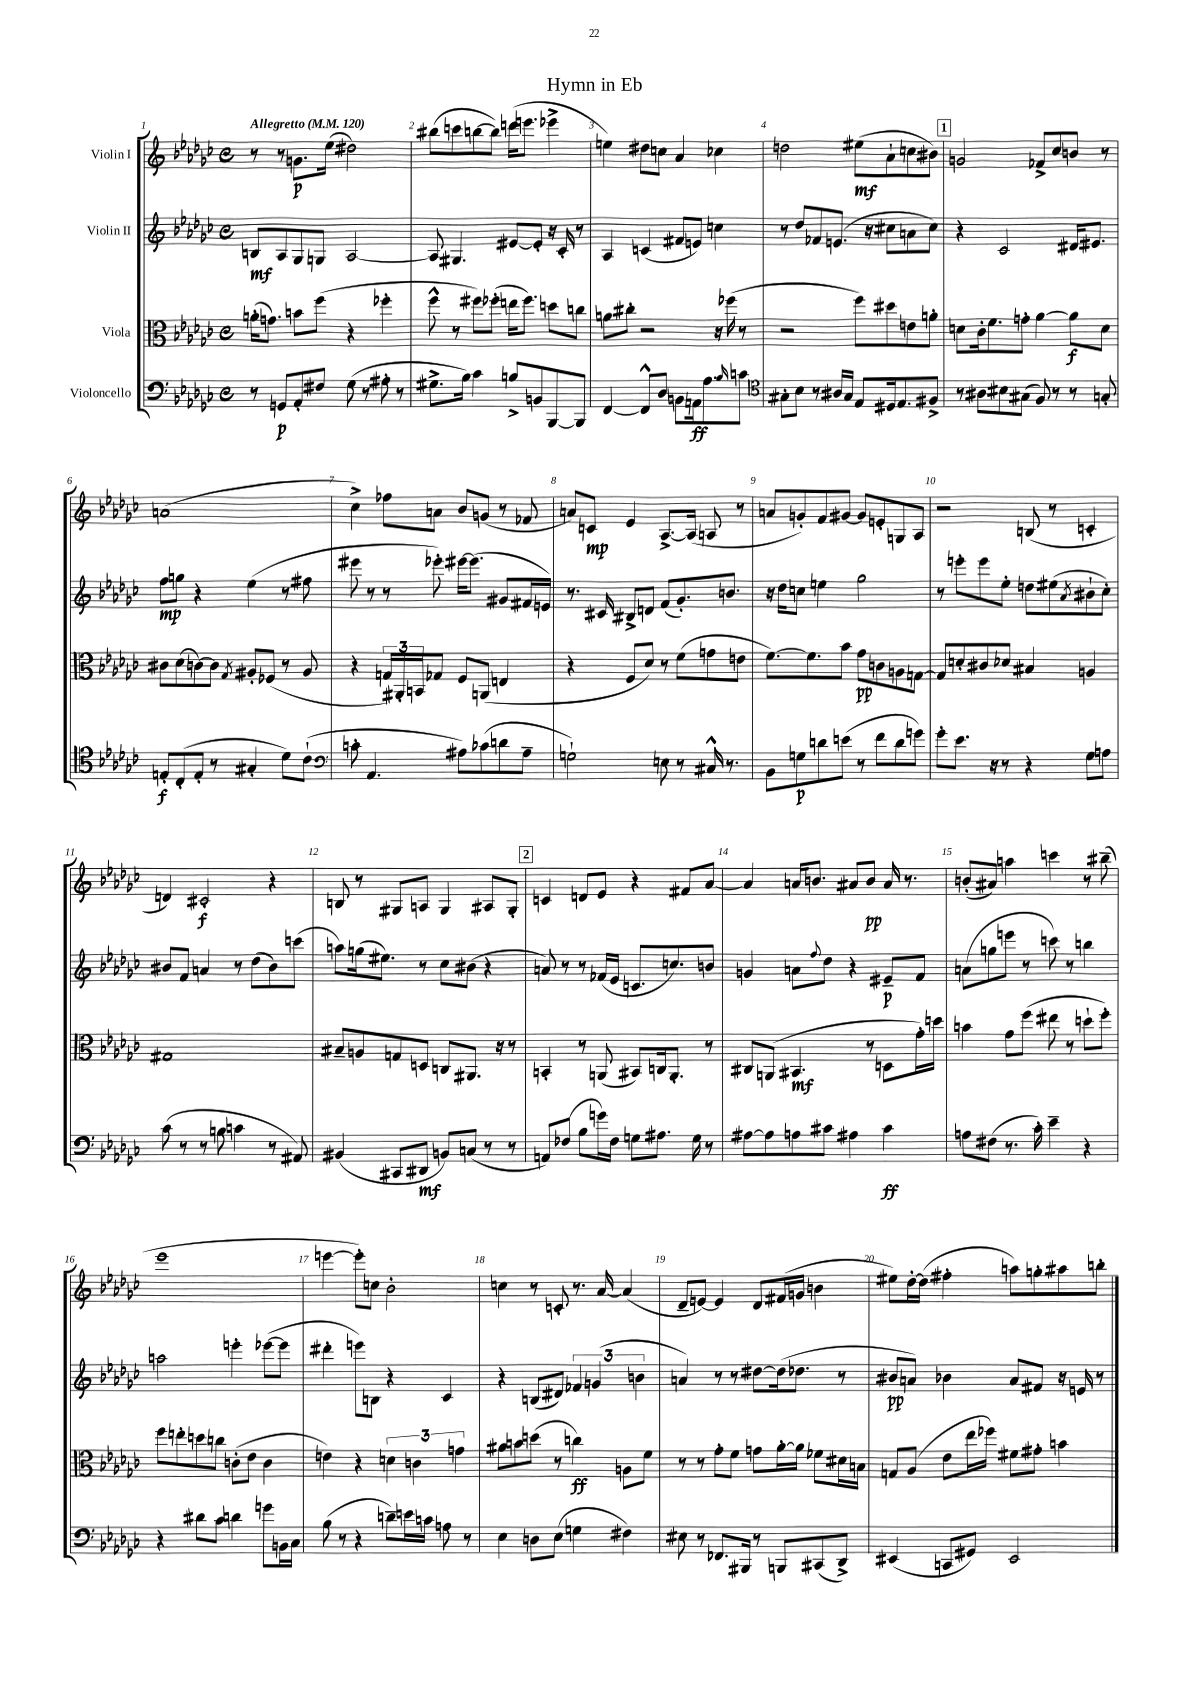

**kern	**kern	**kern	**kern
*staff4	*staff3	*staff2	*staff1
*clefF4	*clefC3	*clefG2	*clefG2
*k[b-e-a-d-g-c-]	*k[b-e-a-d-g-c-]	*k[b-e-a-d-g-c-]	*k[b-e-a-d-g-c-]
*M4/4	*M4/4	*M4/4	*M4/4
*met(c)	*met(c)	*met(c)	*met(c)
*MM120	*MM120	*MM120	*MM120
8r	(16a'	8B	8r
.	8.g)	.	.
8GG	.	8A-	8r
8AA-'	8b	8G-	8.g
8F#	(8ff	8G	.
.	.	.	(16ee-
(8G-	4r	[2A-	2dd#)
8r	.	.	.
8A#'	4ff-'	.	.
8r	.	.	.
=	=	=	=
8.G#^	8ff^^	8A-]	(8bb#
.	8r	4.G#	8ccc
16B-)	.	.	.
4c-	8ff#)	.	[8bb
.	(8ff-'	.	8bb])
8B^	16ee	[8e#	(16ddd
.	8.ff-)	.	8.eee
8BB	.	8e#']	.
[8BBB-	8dd	16r	4eee-^
.	.	16c-'	.
8BBB-]	8cc	8r	.
=	=	=	=
[4FF	8a	4A-	4ee)
.	8cc#'	.	.
8FF^^]	2r	(4c	8dd#
8D-	.	.	8cc
8BB	.	8f#	4a-
16AA	.	8e)	.
8.A-	.	.	.
.	16r	4cc	4cc-
.	(16ff-	.	.
16qqB-	.	.	.
8c	8r	.	.
=	=	=	=
*clefC4	*	*	*
8G#'	2r	8r	2dd
8B-	.	8dd-	.
8r	.	8f-	.
16A#	.	(8.e	.
16G#	.	.	.
8E-	8ff)	.	(8ee#
.	.	16r	.
16D#	8dd#	8cc#	8a-`
8.E-	.	.	.
.	8e	8a	8cc
8F#^	8a'	8cc#)	8b#)
=	=	=	=
8r	8d	4r	2g
8A#	16c-'	.	.
.	8.f	.	.
8B#	.	2c-	.
(8G#	8g'	.	.
8F)	[4a-	.	8f-^
8r	.	.	8cc-
8r	8a-]	16d#	8b
.	.	8.e#	.
8G'	8d	.	8r
=	=	=	=
8E'	8c#	8ff	(1a
(8C-'	(8d-	8gg	.
8E'	[8c)	4r	.
8r	8c]	.	.
.	8qG-	.	.
4G#'	8A#'	(4ee-	.
.	(8F-	.	.
8d-)	8r	8r	.
(8c-`	8A#	8ff#	.
=	=	=	=
*clefF4	*	*	*
8c'	4r	8eee#	4cc-^)
4.AA-	.	8r	.
.	24G)	8r	8ff-
.	24AA#'	.	.
.	24BB	.	.
.	8G-	8eee-')	8a
8A#)	8F	[16eee#	8b-
.	.	(8.eee#]	.
(8c-	(8AA	.	(8g
8d	4E	8g#	8r
8A#~	.	16f#	8f-
.	.	16e)	.
=	=	=	=
2G`)	4r	8.r	8a)
.	.	.	8c
.	.	16c#	.
.	8F	8B#^	4e-
.	8d-)	8d	.
8E	8r	(8f	[8.A-^
8r	(8f	8.g-')	.
.	.	.	(16A-]
16C#^^	8g	.	8A
8.r	.	8.b	.
.	8e	.	8r
=	=	=	=
8BB-	[8.f)	16r	8a
.	.	16dd-	.
8G	.	8cc	8g')
.	8.f]	.	.
8d	.	4ee	8f
(8e	8b-	.	[8g#
8r	8g-	2gg-	8g#]
8f	8c	.	8e'
8d	8A	.	8G
8g)	[8G	.	8A-
=	=	=	=
8g-'	8G]	8r	2r
8.e-	8d'	8eee'	.
.	8c#	8eee	.
16r	.	.	.
8r	8d-	8ee-'	.
4r	4B#	8dd	(8B
.	.	(8ee#	8r
.	.	8qa-	.
8G-	4A	8b#`	4c'
8A	.	8cc-')	.
=	=	=	=
(8c-	1G#	8b#	4d)
8r	.	8f	.
8r	.	4a	2c#'
8B	.	.	.
4c	.	8r	.
.	.	(8dd-	.
8r	.	8b#)	4r
8AA#)	.	(8ccc	.
=	=	=	=
(4BB#	8B#~	8aa)	8B
.	8A	(16gg	8r
.	.	8.ee#)	.
8CC#	8G	.	8G#
8DD#	8D	8r	8A
8BB)	8C	8cc-	4G#
(8C	8.AA#	(8b#	.
8r	.	4r	8A#
.	16r	.	.
8r	8r	.	8G#'
=	=	=	=
8AA)	4BB'	8a)	4c
(8F-	.	8r	.
8B-	8r	8r	8d
16g)	(8AA	(16f-	8e-
16F-	.	16e-	.
8G	8BB#)	8.c	4r
8.A#	16C	.	.
.	8.AA'	8.cc)	.
.	.	.	8f#
16G	.	.	.
8r	8r	8b	[8a-
=	=	=	=
[8A#	8C#	4g	4a-]
8A#]	(8AA	.	.
8A	4.BB#	8a	16a
.	.	.	8.b
.	.	8qqff	.
8c#	.	8dd-	.
4A#	.	4r	8a#
.	8r	.	8b
4c#	8D	8e#~	16a#
.	.	.	8.r
.	16g-')	8f	.
.	16dd	.	.
=	=	=	=
8A	4b	(8a	(8b'
(8F#	.	8gg	8a#)
8.r	8g-	8eee	4aa
.	(8ff	8r	.
16c-')	.	.	.
4e-~	8ee#	8ccc)	4ccc
.	8r	8r	.
4r	8dd`	4bb	8r
.	8ff')	.	(8bb#~
=	=	=	=
4r	8ff	2aa	1eee-
.	8ee'	.	.
8d#	8dd	.	.
8c-	8cc	.	.
4d	(8c'	4eee'	.
.	8e-	.	.
8g	4c	([8eee-	.
16BB	.	8eee-]	.
16C-	.	.	.
=	=	=	=
(8B-	4e)	4ddd#'	[4eee
8r	.	.	.
4r	4r	8eee)	8eee'])
.	.	8B	8cc
8d~)	6d	4r	2b-'
16e	.	.	.
.	6c	.	.
16c	.	.	.
8A	.	4c-	.
.	6g	.	.
8r	.	.	.
=	=	=	=
4E-	8a#	4r	4cc
.	8b	.	.
8D	(8dd	(8B	8r
(8E-	8r	8d#)	8c'
4G	4cc)	6f-	8.r
.	.	(6g	.
.	.	.	[16a-
4F#)	8A	.	(4a-]
.	.	6b	.
.	8f	.	.
=	=	=	=
8E#	8r	4a)	8d-~
8r	8r	.	[8e)
8.FF-	8g-'	8r	4e]
.	8f	8r	.
16BBB#	.	.	.
8r	8g	[8dd#	8d-
8BBB	[16a-'	(16dd#]	(16f#
.	16a-]	8.dd-	16g
(8CC#	8f-	.	4b
8DD-^)	16d#	8r	.
.	16B	.	.
=	=	=	=
(4EE#	8G	8b#	8ee#)
.	(8A-	8a)	[16dd-'
.	.	.	(16dd-]
8CC	8e-	4b-	4ff#'
8GG#)	16ee-	.	.
.	16ff-)	.	.
2EE#	8f#	8a	8aa)
.	8g#'	8f#	8gg'
.	4b	16r	8aa#
.	.	16e	.
.	.	8r	8bb'
==	==	==	==
*-	*-	*-	*-
